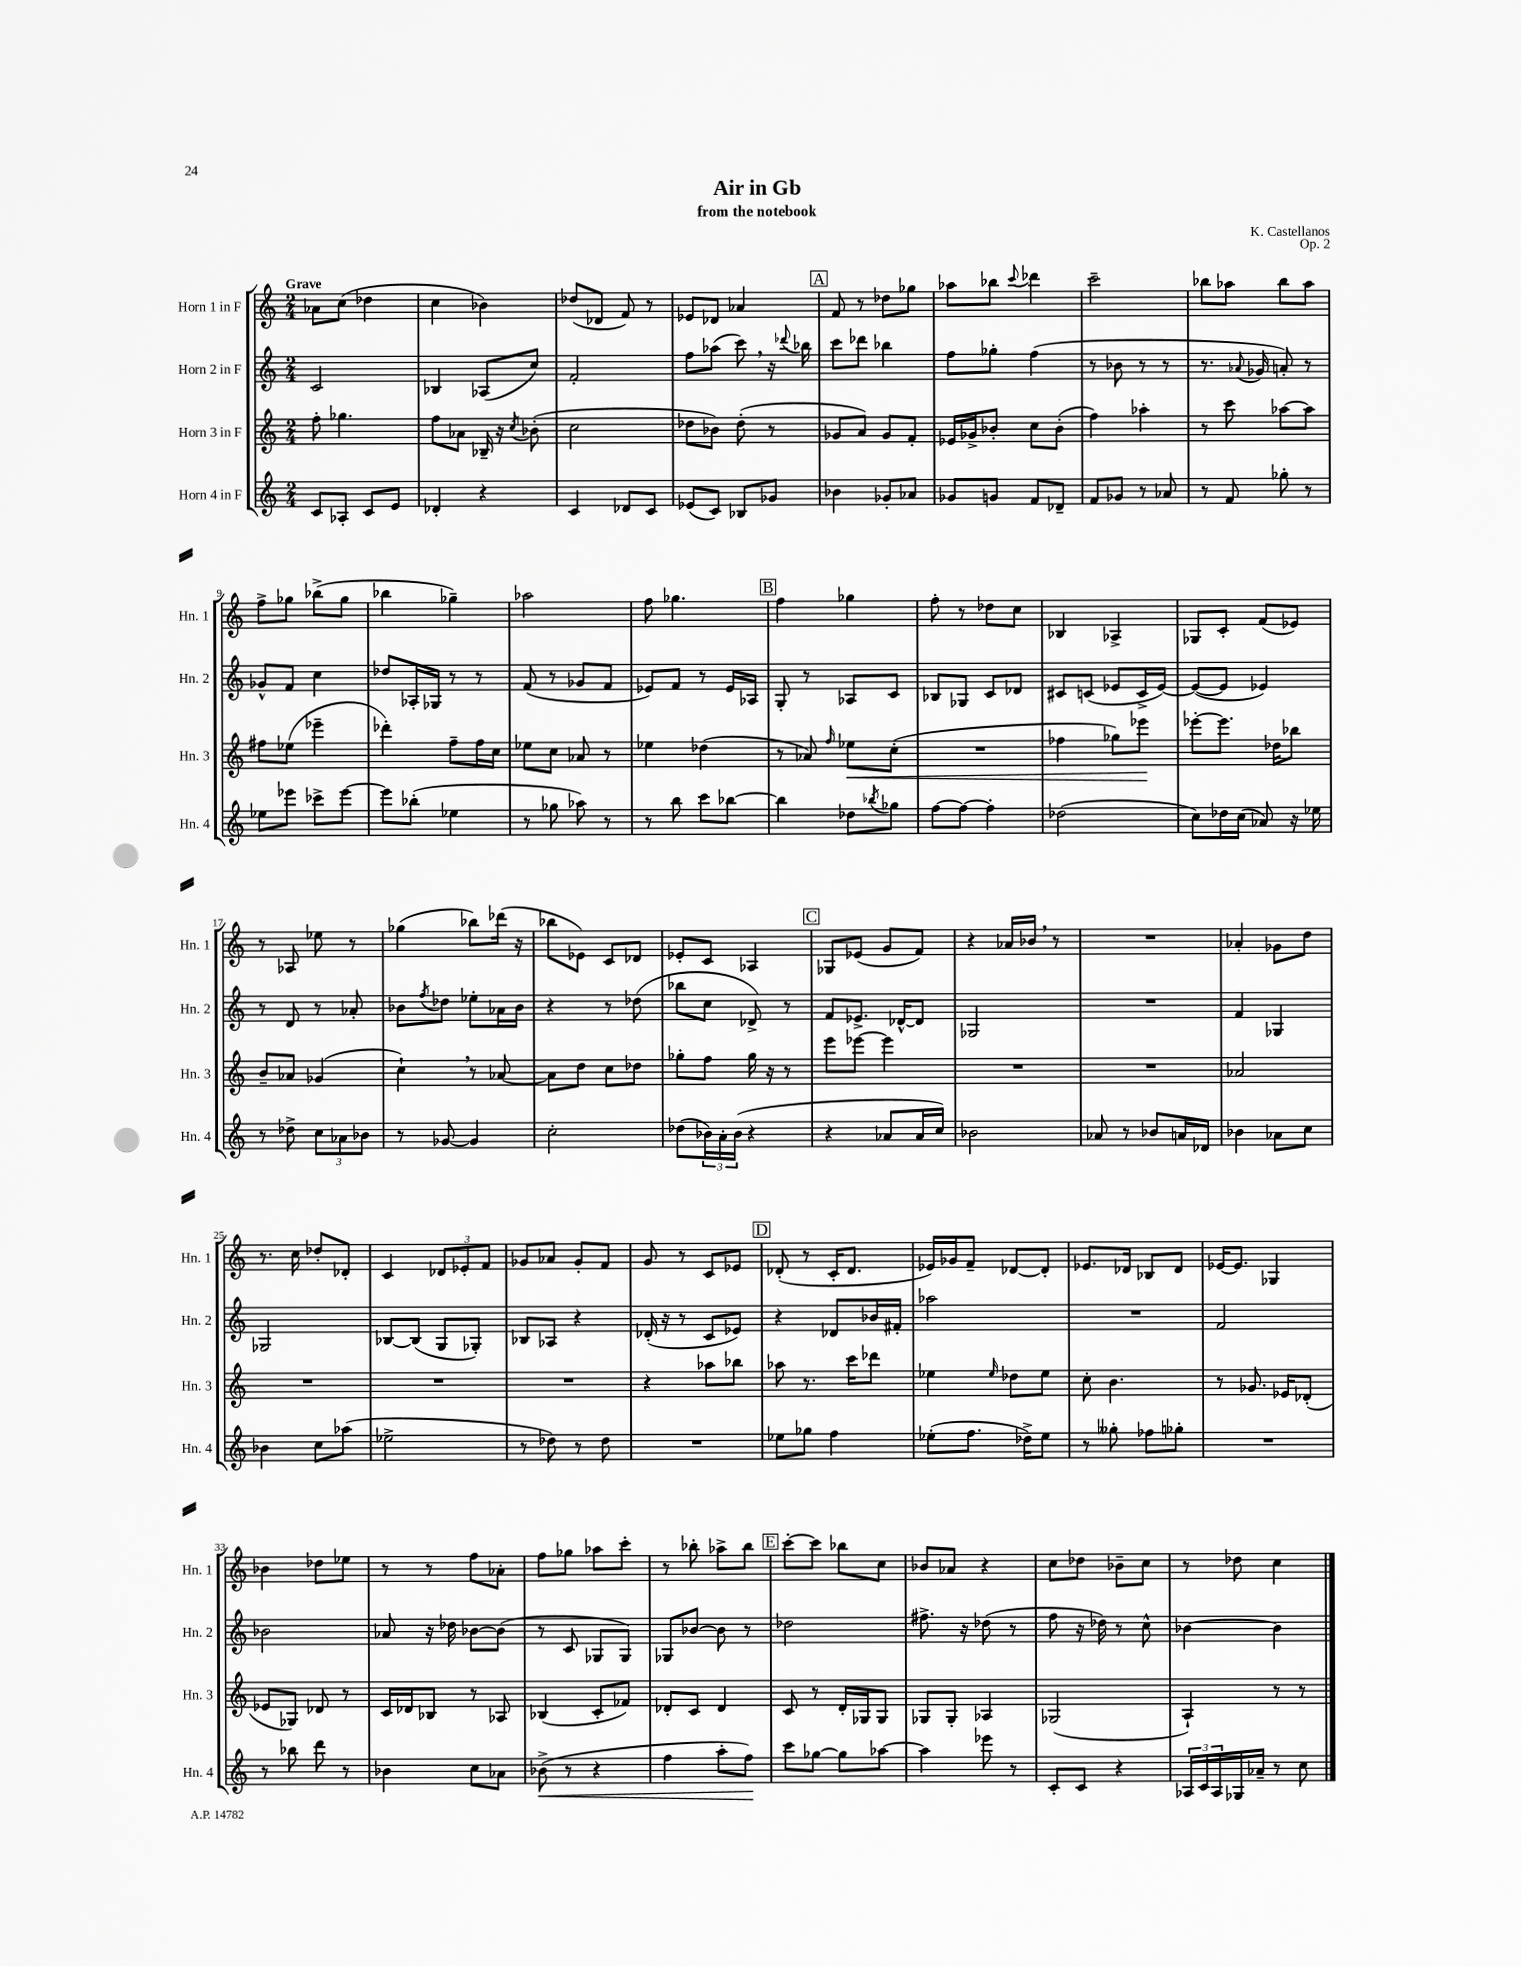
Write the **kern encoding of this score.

**kern	**kern	**kern	**kern
*staff4	*staff3	*staff2	*staff1
*clefG2	*clefG2	*clefG2	*clefG2
*k[]	*k[]	*k[]	*k[]
*M2/4	*M2/4	*M2/4	*M2/4
8c	8ff'	2c	8a-
8A-'	4.gg-	.	(8cc
8c	.	.	4dd-
8e	.	.	.
=	=	=	=
4d-'	8ff	4B-	4cc
.	8a-	.	.
4r	16B-~	(8A-	4b-)
.	16r	.	.
.	8qcc	.	.
.	(8b-'	8cc)	.
=	=	=	=
4c	2cc	2f'	(8dd-
.	.	.	8d-
8d-	.	.	8f)
8c	.	.	8r
=	=	=	=
(8e-	8dd-	8ff	8e-
8c)	8b-)	(8aa-	8d-
8B-	(8dd-'	8ccc)	4a-
8g-	8r	16r	.
.	.	8qqddd-	.
.	.	16bb-	.
=	=	=	=
4b-	8g-	8ccc	8f
.	8a)	8ddd-	8r
8g-'	8g-	4bb-	8dd-
8a-	8f'	.	8gg-
=	=	=	=
8g-	16e-	8ff	8aa-
.	16g-^	.	.
8g	8b-'	8gg-'	8bb-
.	.	.	8qqccc
8f	8cc	(4ff	4ddd-
8d-~	(8b-'	.	.
=	=	=	=
8f	4ff)	8r	2ccc~
8g-	.	8b-	.
8r	4aa-'	8r	.
8a-	.	8r	.
=	=	=	=
8r	8r	8.r	8bb-
8f	8ccc	.	8aa-
.	.	8qqa-	.
.	.	16g-	.
8gg-'	[8aa-	8a')	8bb-
8r	8aa-]	8r	8aa-
=	=	=	=
8ee-	8ff#	8g-^^	8ff^
8eee-	(8ee-	8f	8gg-
8ccc-^	4eee-~	4cc	(8bb-^
[8eee-	.	.	8gg-
=	=	=	=
8eee-]	4ddd-')	8dd-	4bb-
(8bb-'	.	16A-'	.
.	.	16G-	.
4ee-	8ff~	8r	4gg-~)
.	16ff	8r	.
.	16cc	.	.
=	=	=	=
8r	8ee-	(8f	2aa-
8gg-	8cc	8r	.
8aa-)	8a-	8g-	.
8r	8r	8f	.
=	=	=	=
8r	4ee-	8e-)	8ff
8bb	.	8f	4.gg-
8ccc	(4dd-	8r	.
[8bb-	.	16e-	.
.	.	16A-	.
=	=	=	=
4bb-]	8r	8G'	4ff
.	8a-)	8r	.
.	16qqff	.	.
8dd-	8ee-	8A-	4gg-
8qbb-	.	.	.
8gg-	(8cc'	8c	.
=	=	=	=
[8ff	2r	8B-	8ff'
8ff_	.	8G-	8r
4ff']	.	8c	8dd-
.	.	8d-	8cc
=	=	=	=
(2dd-	4ff-	8c#	4B-
.	.	(8c	.
.	8gg-)	8e-	4A-^
.	8eee-	16c^	.
.	.	[16e-)	.
=	=	=	=
8cc)	[8eee-'	(8e-_	8G-
16dd-	8.eee-]	8e-]	8c'
(16cc	.	.	.
8a-)	.	4e-)	(8f
.	16dd-	.	.
16r	8bb-	.	8e-)
16ee-	.	.	.
=	=	=	=
8r	8b~	8r	8r
8dd-^	8a-	8d	8A-
12cc	(4g-	8r	8ee-
12a-	.	.	.
.	.	8a-'	8r
12b-	.	.	.
=	=	=	=
8r	4cc`)	8b-	(4gg-
.	.	8qff	.
[8g-	.	8dd-	.
4g-]	8r	8ee-'	8bb-)
.	[8a-	16a-	(16ddd-
.	.	16b-	16r
=	=	=	=
2cc'	8a-]	4r	8bb-
.	8dd	.	8e-)
.	8cc	8r	8c
.	8dd-	(8dd-	8d-
=	=	=	=
(8dd-	8gg-'	8bb-	8e-'
24b-)	8ff	8cc	8c
24a'	.	.	.
(24b-	.	.	.
4r	16gg-	8d-^)	4A-
.	16r	.	.
.	8r	8r	.
=	=	=	=
4r	8eee	8f	8G-
.	[8eee-	8.e-^	(8e-
8a-	4eee-]	.	8g
.	.	[16d-^^	.
16a-	.	8d-]	8f)
16cc)	.	.	.
=	=	=	=
2b-	2r	2G-	4r
.	.	.	16a-
.	.	.	16b-
.	.	.	8r
=	=	=	=
8a-	2r	2r	2r
8r	.	.	.
8b-	.	.	.
16a	.	.	.
16d-	.	.	.
=	=	=	=
4b-	2a-	4f	4a-'
8a-	.	4G-	8g-
8cc	.	.	8dd
=	=	=	=
4b-	2r	2G-	8.r
.	.	.	16cc
8cc	.	.	8dd-'
(8aa-	.	.	8d-'
=	=	=	=
2ee-^	2r	[8B-	4c
.	.	(8B-]	.
.	.	8G	12d-
.	.	.	12e-'
.	.	8G-')	.
.	.	.	12f
=	=	=	=
8r	2r	8B-	8g-
8dd-)	.	8A-	8a-
8r	.	4r	8g-'
8dd-	.	.	8f
=	=	=	=
2r	4r	(16d-'	8g
.	.	16r	.
.	.	8r	8r
.	8aa-	8c	8c
.	8bb-	8e-)	8e-
=	=	=	=
8ee-	8aa-	4r	(8d-'
8gg-	8.r	.	8r
4ff	.	8d-	16c'
.	16ccc	.	8.d-
.	8ddd-	16b-	.
.	.	16f#'	.
=	=	=	=
(8ee-'	4ee-	2aa-	16e-)
.	.	.	16g-
8.ff	.	.	8f~
.	16qqee-	.	.
.	8dd-	.	[8d-
16dd-^)	.	.	.
8ee-	8ee-	.	8d-']
=	=	=	=
8r	8cc'	2r	8.e-
8gg--'	4.b	.	.
.	.	.	16d-
8ff-	.	.	8B-
8gg-'	.	.	8d-
=	=	=	=
2r	8r	2f	[16e-
.	.	.	8.e-]
.	8.g-	.	.
.	.	.	4G-
.	16e-	.	.
.	(8d-'	.	.
=	=	=	=
8r	8e-	2b-	4b-
8bb-	8G-)	.	.
8ddd	8d-	.	8dd-
8r	8r	.	8ee-
=	=	=	=
4b-	16c	8a-	8r
.	16d-	.	.
.	8B-	16r	8r
.	.	16dd-	.
8cc	8r	[8b-	8ff
8a-	8A-	(8b-]	8a-'
=	=	=	=
(8b-^	(4B-	8r	8ff
8r	.	8c	8gg-
4r	8c'	8G-	8aa-
.	8f-)	8G-)	8ccc'
=	=	=	=
4ff	8d-'	8G-	8r
.	8c	[8b-	8bb-'
8aa'	4d-	8b-]	8aa-^
8ff)	.	8r	8bb-
=	=	=	=
8ccc	8c	2dd-	[8ccc'
[8gg-	8r	.	8ccc]
8gg-]	16d'	.	8bb-
.	16G-	.	.
[8aa-	8G-	.	8cc
=	=	=	=
4aa-]	8G-	8.ff#^	8b-
.	8G-'	.	8a-
.	.	16r	.
8eee-	4A-	(8dd-	4r
8r	.	8r	.
=	=	=	=
8c'	(2G-	8ff	8cc
8c	.	16r	8dd-
.	.	16dd-)	.
4r	.	8r	8b-~
.	.	8cc^^	8cc
=	=	=	=
24A-	4A`)	[4b-	8r
24c	.	.	.
24A-	.	.	.
16G-	.	.	8dd-
16a-~	.	.	.
8r	8r	4b-]	4cc
8cc	8r	.	.
==	==	==	==
*-	*-	*-	*-
